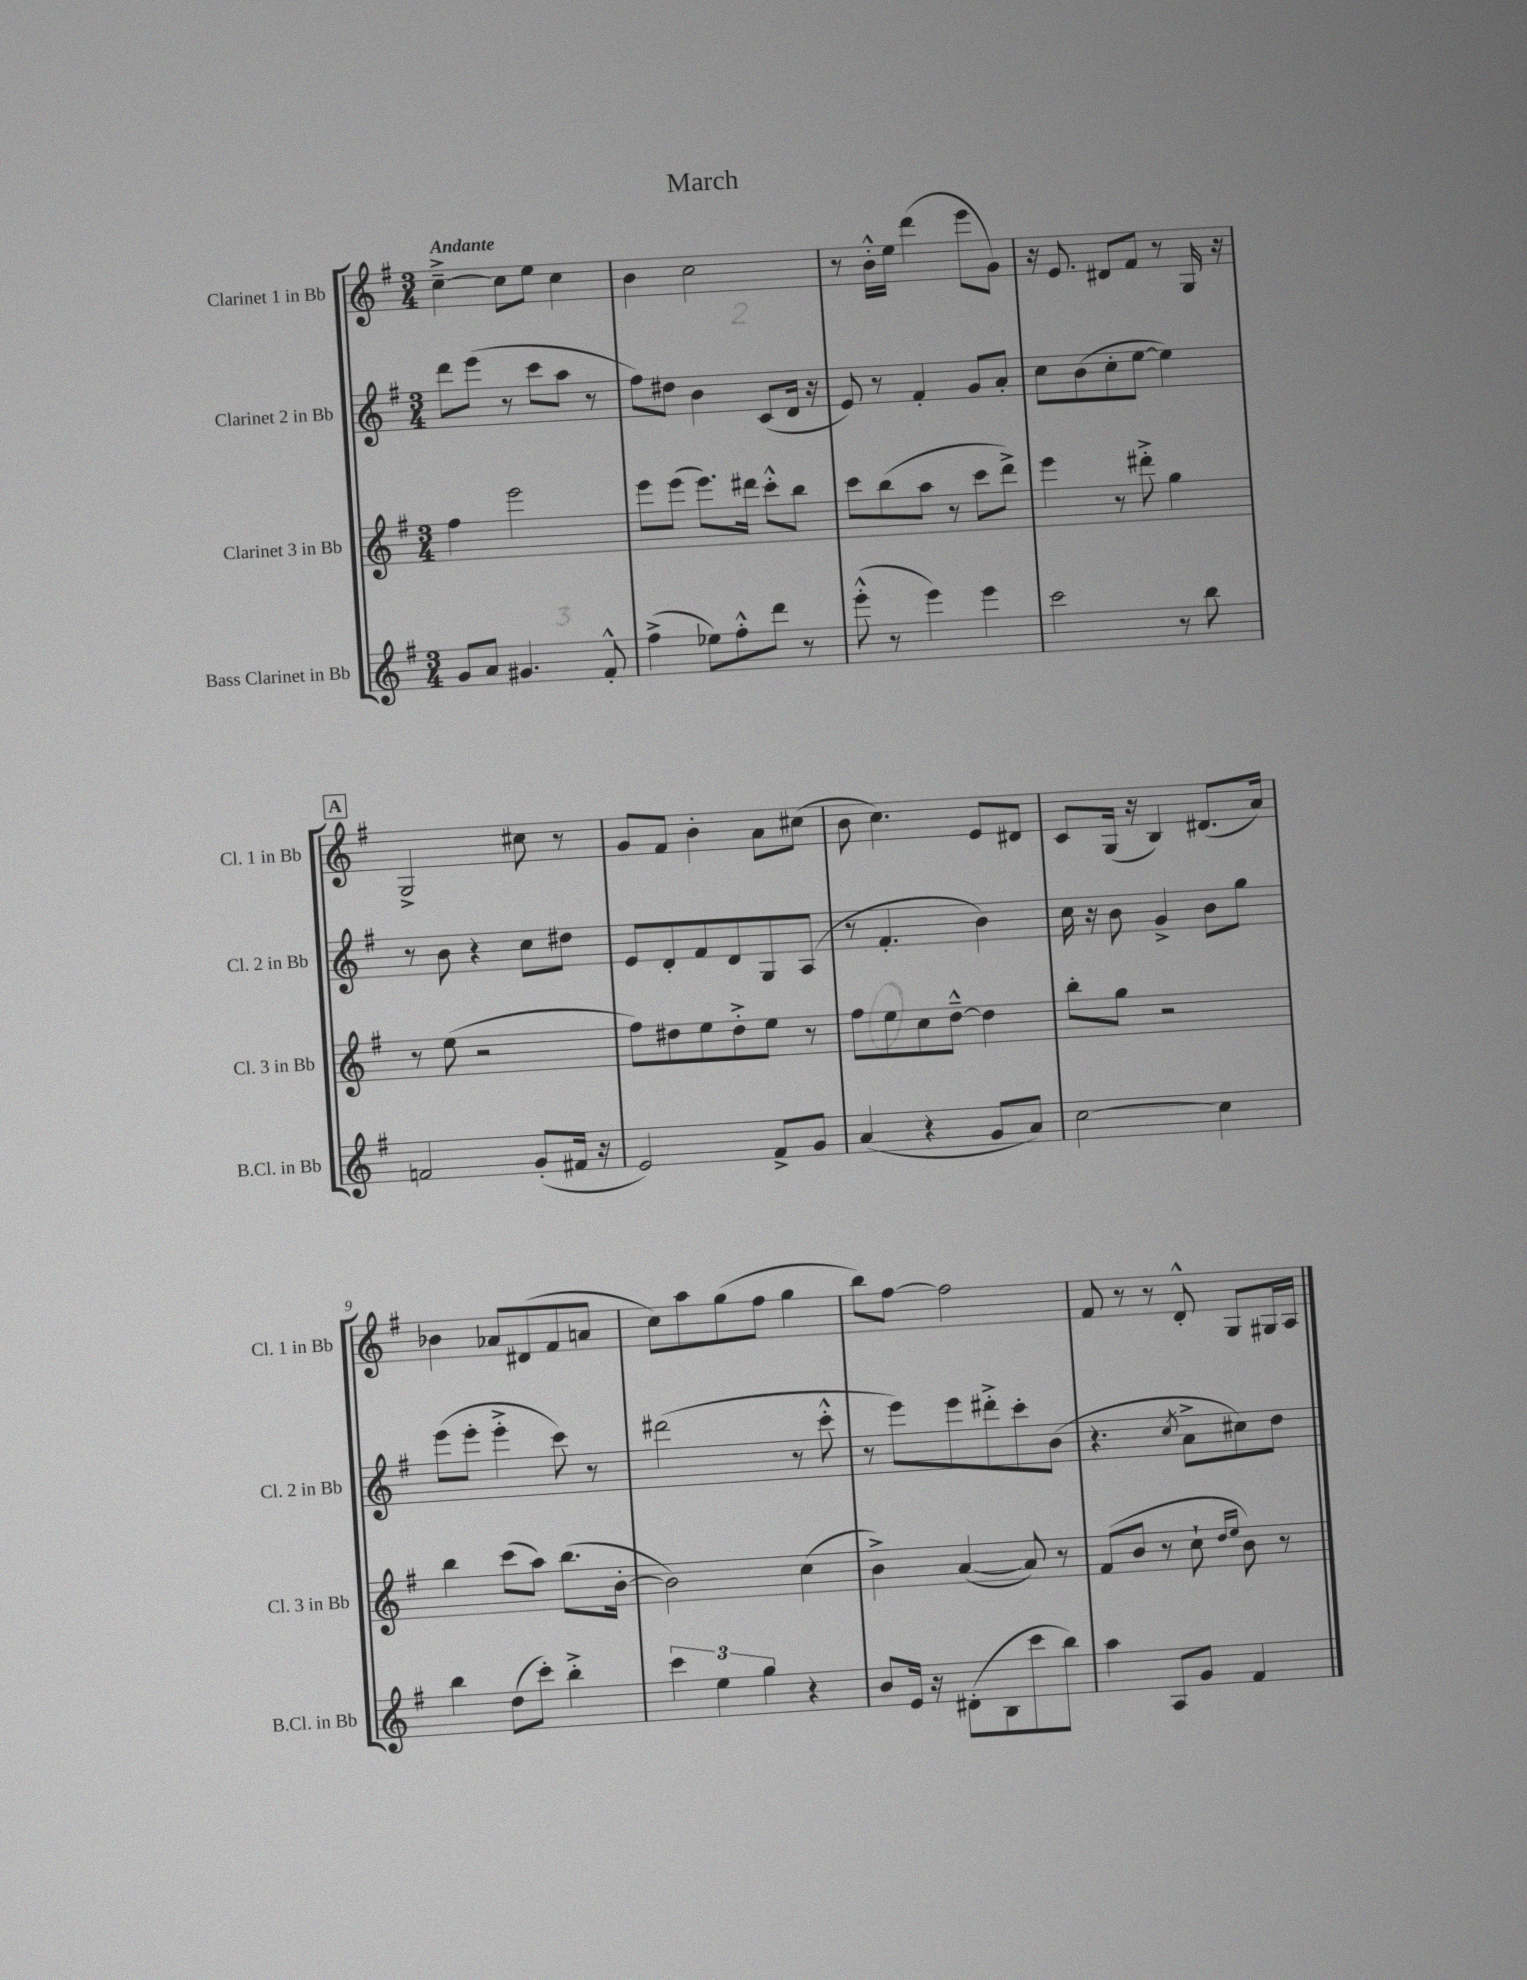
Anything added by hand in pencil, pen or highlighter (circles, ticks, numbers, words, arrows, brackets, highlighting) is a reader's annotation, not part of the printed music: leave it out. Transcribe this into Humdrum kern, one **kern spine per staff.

**kern	**kern	**kern	**kern
*part4	*part3	*part2	*part1
*staff4	*staff3	*staff2	*staff1
*I"Bass Clarinet in Bb	*I"Clarinet 3 in Bb	*I"Clarinet 2 in Bb	*I"Clarinet 1 in Bb
*I'B.Cl. in Bb	*I'Cl. 3 in Bb	*I'Cl. 2 in Bb	*I'Cl. 1 in Bb
*clefG2	*clefG2	*clefG2	*clefG2
*k[f#]	*k[f#]	*k[f#]	*k[f#]
*M3/4	*M3/4	*M3/4	*M3/4
=1	=1	=1	=1
!	!	!	!LO:TX:a:B:t=Andante
8g/L	4ff#\	8ddd\L	[4cc~^\
8a/J	.	(8eee\J	.
4.g#X/	2eee\	8r	8cc\L]
.	.	8ccc\L	8ee\J
.	.	8aa\J	4cc\
8f#'^^/	.	8r	.
=2	=2	=2	=2
(4ff#^\	8eee\L	8ff#\L)	4b\
.	(8eee\J	8dd#X\J	.
8ee-X\L)	8.eee\L)	4b\	2cc\
8ff#'^^\	.	.	.
.	16ddd#X\Jk	.	.
8ddd\J	8ccc'^^\L	(8c/L	.
8r	8bb\J	16d/Jk	.
.	.	16r	.
=3	=3	=3	=3
(8eee'^^\	8ccc\L	8e/)	8r
8r	(8bb\	8r	16b'^^\LL
.	.	.	16ee\JJ
4eee\)	8aa\J	4f#'/	(4ddd\
.	8r	.	.
4eee\	8ccc\L	8g/L	8eee\L
.	8ddd^\J)	8a'/J	8g\J)
=4	=4	=4	=4
2ccc\	4eee\	8cc\L	16r
.	.	.	8.e/
.	.	(8b\	.
.	8r	8cc'\	8d#X/L
.	8ddd#X'^\	[8ee\J	8f#/J
8r	4gg\	4ee\])	8r
8bb\	.	.	16G/
.	.	.	16r
!!LO:LB:g=z
!!LO:REH:place=s1:t=A
=5	=5	=5	=5
2fn/	8r	8r	2G^/
.	(8ee\	8b\	.
.	2r	4r	.
(8g'/L	.	8cc\L	8cc#X\
16f#X/Jk	.	8dd#X\J	8r
16r	.	.	.
=6	=6	=6	=6
2e/)	8ff#\L)	8e/L	8g/L
.	8dd#X\	8d'/	8f#/J
.	8ee\	8f#/	4b'\
.	8dd#'^\	8d/	.
8f#^/L	8ee\J	8G/	8a\L
8g/J	8r	(8A/J	(8cc#X\J
=7	=7	=7	=7
(4a/	8ff#\L	8r	8b\
.	8ee\	4.f#'/	4.cc\)
4r	8cc\	.	.
.	[8dd~^^\J	.	.
8g/L	4dd\]	4b\)	8e/L
8a/J)	.	.	8d#X/J
=8	=8	=8	=8
[2cc\	8bb'\L	16cc\	8c/L
.	.	16r	.
.	8gg\J	8b\	(16G/Jk
.	.	.	16r
.	2r	4g^/	4B/)
4cc\]	.	8b\L	(8.d#X/L
.	.	8gg\J	.
.	.	.	16a/Jk)
!!LO:LB:g=z
=9	=9	=9	=9
4bb\	4bb\	(8eee\L	4b-X\
.	.	8eee'\J	.
(8dd\L	(8ccc\L	4eee'^\	8a-X/L
8ccc'\J)	8aa\J)	.	(8d#X/
4bb'^\	(8.bb\L	8ccc\)	8f#/
.	.	8r	8an/J
.	[16b'\Jk	.	.
=10	=10	=10	=10
6ccc\	2b\])	(2ddd#X\	8cc\L)
.	.	.	8aa\
6ee\	.	.	.
.	.	.	(8gg\
6gg\	.	.	.
.	.	.	8ff#\J
4r	(4cc\	8r	4gg\
.	.	8ccc'^^\	.
=11	=11	=11	=11
8b/L	4b^\)	8r	8bb\L)
16e/Jk	.	8eee\L)	[8ff#\J
16r	.	.	.
(8d#X'\L	([4a/	8eee\	2ff#\]
8B\	.	8ddd#X'^\	.
8ccc\	8a/])	8ccc'\	.
8bb\J)	8r	(8b\J	.
=12	=12	=12	=12
4aa\	(8f#/L	4.r	8f#/
.	8b/J	.	8r
8A/L	8r	.	8r
.	.	8qcc/	.
8g/J	8cc`\	8a^\L	8d'^^/
.	16qqdd/LL	.	.
.	16qqee/JJ	.	.
4f#/	8b\)	8cc#X\)	8G/L
.	8r	8dd\J	16G#X/L
.	.	.	16A/JJ
==	==	==	==
*-	*-	*-	*-
